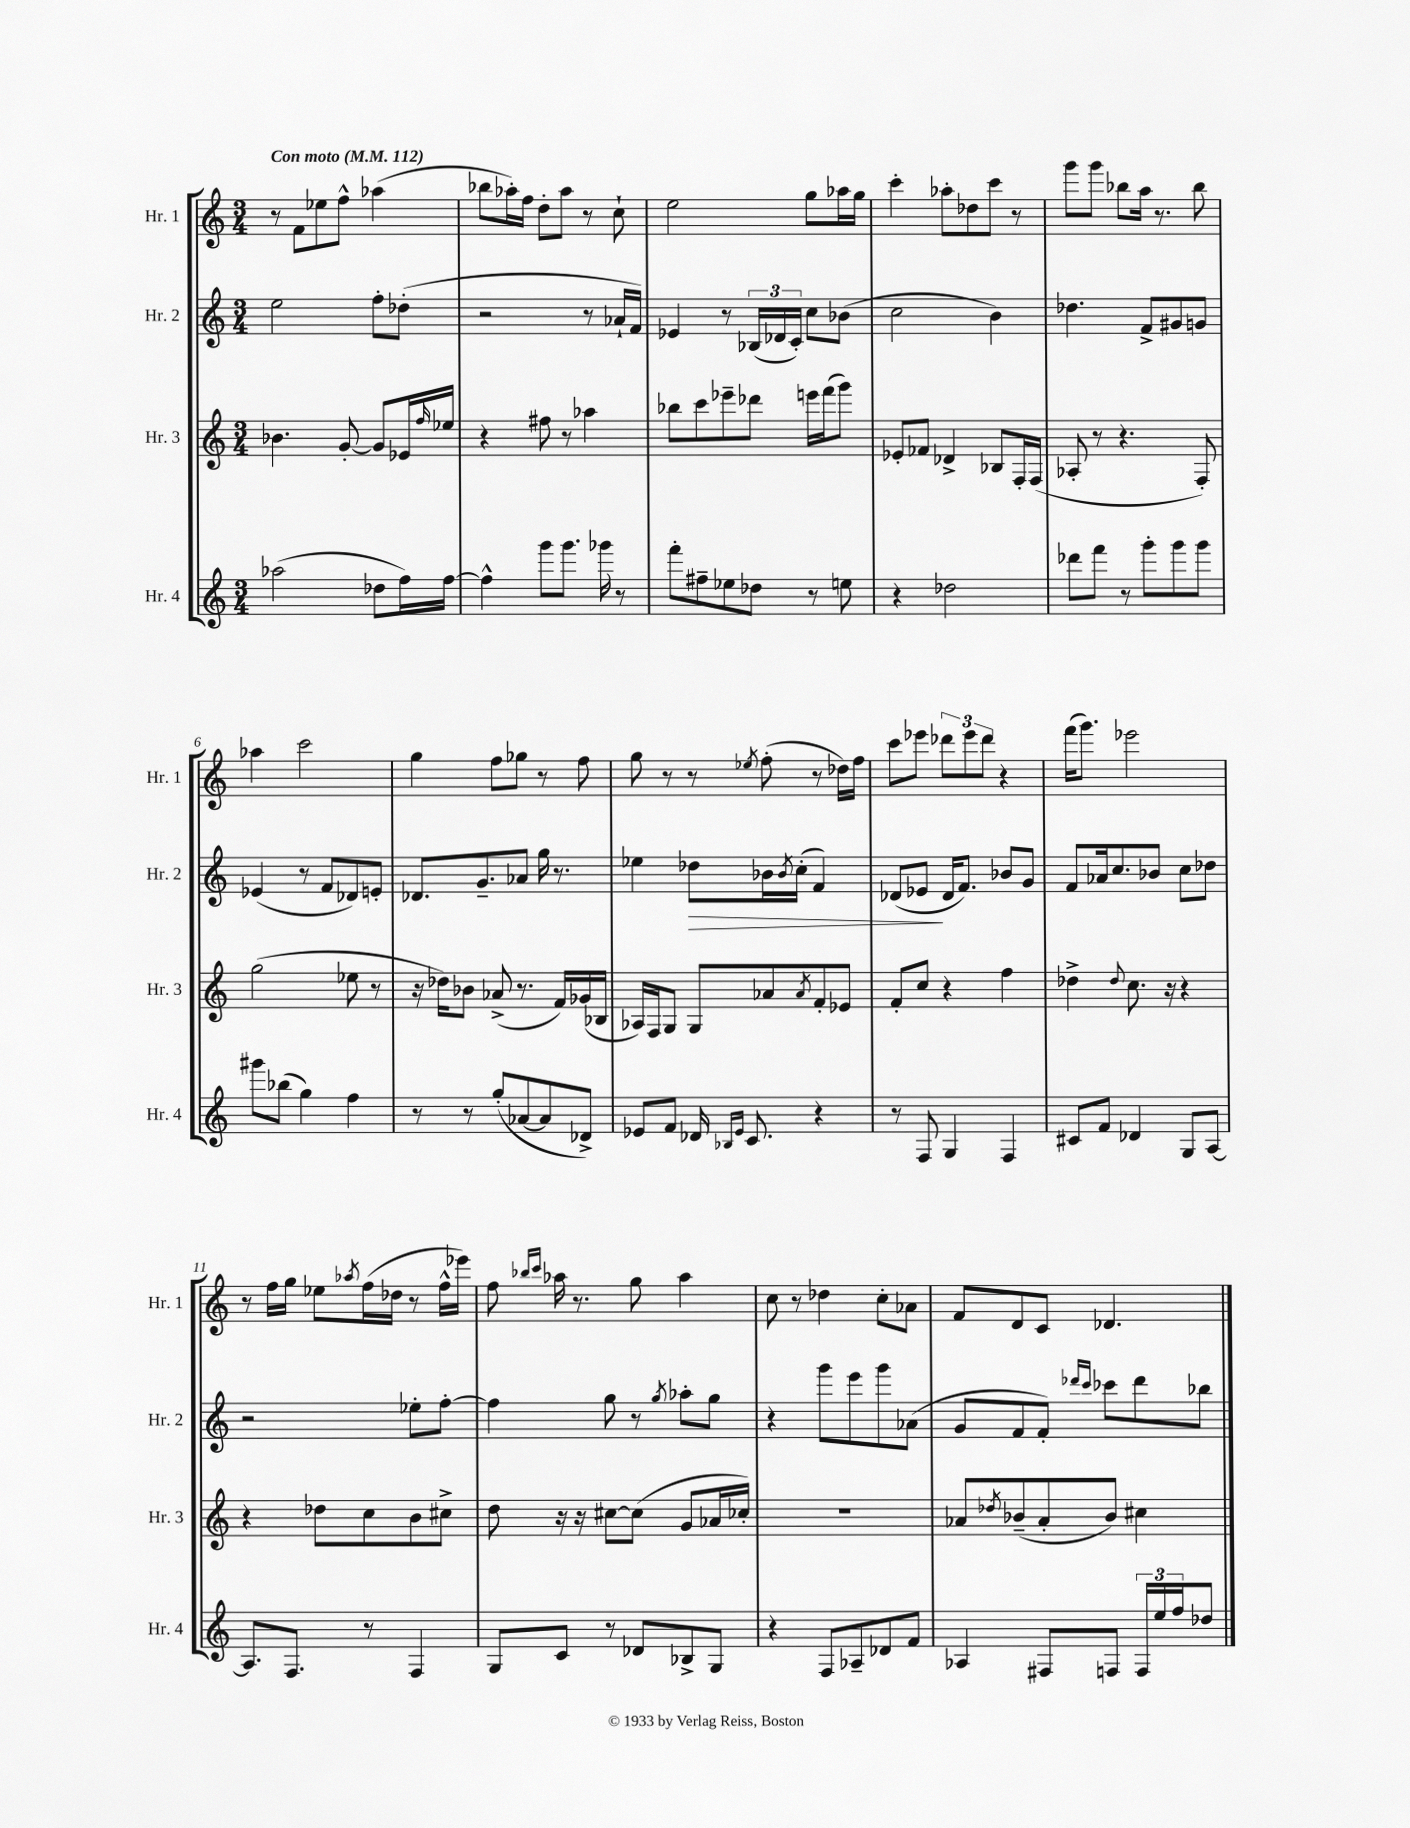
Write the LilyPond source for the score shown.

<<
\new StaffGroup <<
\new Staff = "s0" \with { instrumentName = "Hr. 1" shortInstrumentName = "Hr. 1" } {
    \clef treble \key c \major \numericTimeSignature \time 3/4 \tempo "Con moto" 4 = 112
    r8 f'8 ees''8 f''8-^ aes''4( |
    bes''8 aes''16-.) f''16 d''8-. aes''8 r8 c''8-! |
    e''2 g''8 aes''16 g''16 |
    c'''4-. aes''8-. des''8 c'''8 r8 |
    g'''8 g'''8 bes''8 a''16 r8. bes''8 |
    aes''4 c'''2 |
    g''4 f''8 ges''8 r8 f''8 |
    g''8 r8 r8 \acciaccatura { ees''8 } f''8-.( r8 des''16) f''16 |
    c'''8 ees'''8 \tuplet 3/2 { des'''8 ees'''8 des'''8 } r4 |
    f'''16( g'''8.) ees'''2 |
    r8 f''16 g''16 ees''8 \acciaccatura { aes''8 } f''16( des''16 r8 f''16-^ ees'''16) |
    f''8 \grace { bes''16 c'''16 } aes''16 r8. g''8 aes''4 |
    c''8 r8 des''4 c''8-. aes'8 |
    f'8 d'8 c'8 des'4. \bar "|." |
}
\new Staff = "s1" \with { instrumentName = "Hr. 2" shortInstrumentName = "Hr. 2" } {
    \clef treble \key c \major \numericTimeSignature \time 3/4
    e''2 f''8-. des''8-.( |
    r2 r8 aes'16-! f'16) |
    ees'4 r8 \tuplet 3/2 { bes16( des'16 c'16-.) } c''8 bes'8( |
    c''2 b'4) |
    des''4. f'8-> gis'8 g'8 |
    ees'4( r8 f'8 des'8) e'8-. |
    des'8. g'8.-- aes'8 g''16 r8. |
    ees''4 des''8\> bes'16 \acciaccatura { bes'8 } c''16-.( f'4) |
    des'8( ees'8\! des'16 f'8.) bes'8 g'8 |
    f'8 aes'16 c''8. bes'8 c''8 des''8 |
    r2 ees''8-. f''8~-. |
    f''4 g''8 r8 \acciaccatura { g''8 } aes''8-. g''8 |
    r4 g'''8 e'''8 g'''8 aes'8( |
    g'8 f'8 f'8-.) \grace { des'''16 c'''16 } ces'''8 des'''8 bes''8 \bar "|." |
}
\new Staff = "s2" \with { instrumentName = "Hr. 3" shortInstrumentName = "Hr. 3" } {
    \clef treble \key c \major \numericTimeSignature \time 3/4
    bes'4. g'8~-. g'8 ees'16 \grace { f''16 } ees''16 |
    r4 fis''8 r8 aes''4 |
    bes''8 c'''8 ees'''8-- des'''8 e'''16 f'''16( g'''8) |
    ees'8-. fes'8 des'4-> bes8 f16-. f16( |
    aes8-. r8 r4. f8-.) |
    g''2( ees''8 r8 |
    r16 des''16) bes'8 aes'8->( r8. f'16) ges'16( bes16 |
    aes16) f16 g8 g8 aes'8 \acciaccatura { aes'8 } f'8-. ees'8 |
    f'8-. c''8 r4 f''4 |
    des''4-> \appoggiatura { des''8 } c''8. r16 r4 |
    r4 des''8 c''8 b'8 cis''8-> |
    d''8 r16 r16 cis''8~ cis''8( g'8 aes'16 ces''16-.) |
    R2. |
    aes'8 \acciaccatura { des''8 } bes'8--( aes'8-. bes'8) cis''4 \bar "|." |
}
\new Staff = "s3" \with { instrumentName = "Hr. 4" shortInstrumentName = "Hr. 4" } {
    \clef treble \key c \major \numericTimeSignature \time 3/4
    aes''2( des''8 f''16) f''16~ |
    f''4-^ g'''8 g'''8. ges'''16 r8 |
    f'''8-. fis''8-- ees''8 des''8 r8 e''8 |
    r4 des''2 |
    des'''8 f'''8 r8 g'''8-. g'''8 g'''8 |
    gis'''8 bes''8( g''4) f''4 |
    r8 r8 g''8-.( aes'8~ aes'8 des'8->) |
    ees'8 f'8 des'16 \grace { bes16 ees'16 } c'8. r4 |
    r8 f8 g4 f4 |
    cis'8 f'8 des'4 g8 a8~ |
    a8. f8. r8 f4 |
    g8 c'8 r8 des'8 bes8-> g8 |
    r4 f8 aes8-- des'8 f'8 |
    aes4 fis8 f8 \tuplet 3/2 { f16 e''16 f''16 } des''8 \bar "|." |
}
>>
>>
